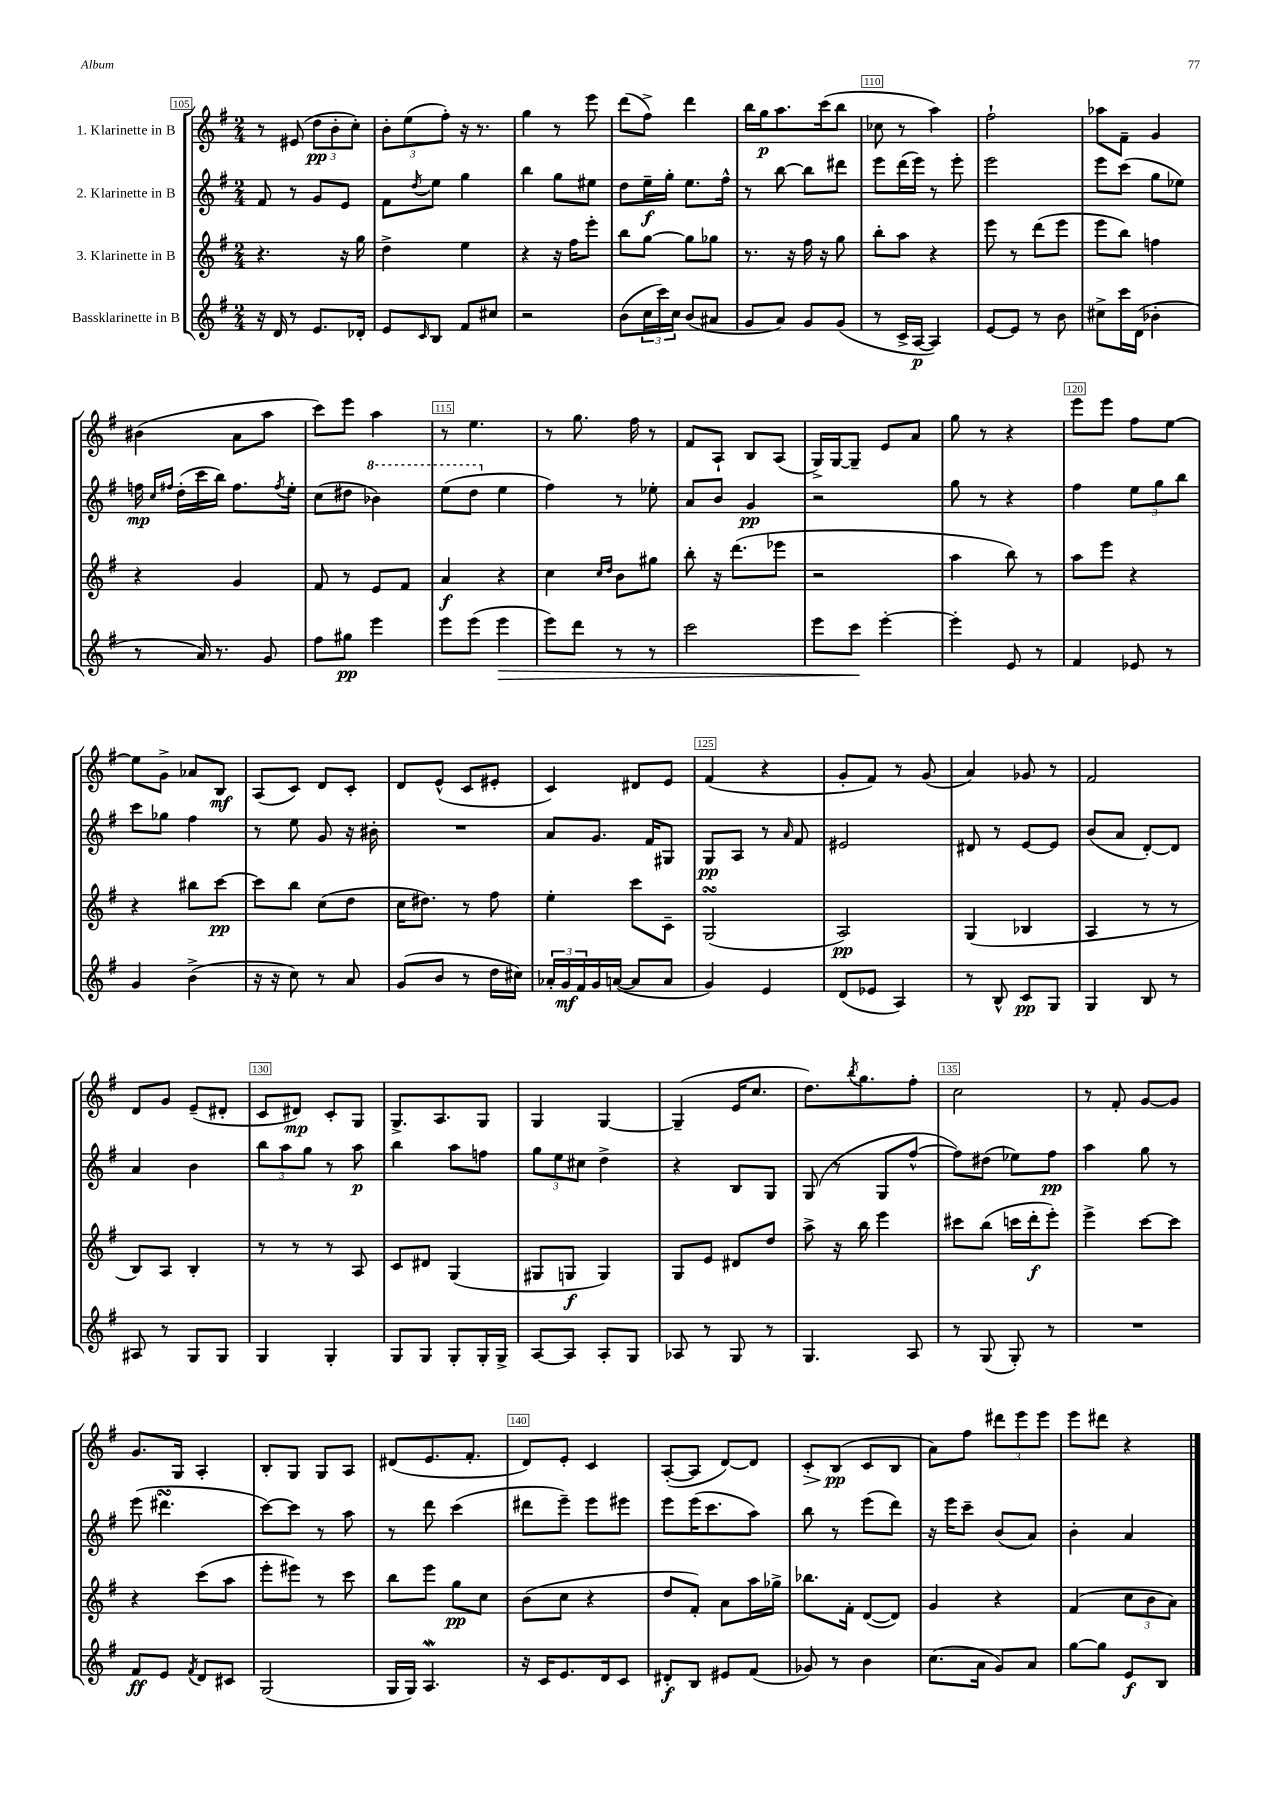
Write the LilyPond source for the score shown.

<<
\new StaffGroup <<
\new Staff = "s0" \with { instrumentName = "1. Klarinette in B" } {
    \clef treble \key g \major \numericTimeSignature \time 2/4
    r8 eis'8( \tuplet 3/2 { d''8\pp b'8-. c''8-.) } |
    \tuplet 3/2 { b'8-. e''8( fis''8-.) } r16 r8. |
    g''4 r8 e'''8 |
    d'''8( fis''8->) d'''4 |
    b''16 g''16\p a''8. c'''16( b''8 |
    ces''8 r8 a''4) |
    fis''2-! |
    aes''8 fis'8-- g'4 |
    bis'4( a'8 a''8 |
    c'''8) e'''8 a''4 |
    r8 e''4. |
    r8 g''8. fis''16 r8 |
    fis'8 a8-! b8 a8( |
    g16->) g16~ g8-- e'8 a'8 |
    g''8 r8 r4 |
    e'''8 e'''8 fis''8 e''8~ |
    e''8 g'8-> aes'8 b8\mf |
    a8( c'8) d'8 c'8-. |
    d'8 e'8-^( c'8 eis'8-. |
    c'4) dis'8 e'8 |
    fis'4( r4 |
    g'8-. fis'8) r8 g'8( |
    a'4) ges'8 r8 |
    fis'2 |
    d'8 g'8 e'8--( dis'8-. |
    c'8 dis'8\mp) c'8-. g8 |
    g8.-> a8. g8 |
    g4 g4~ |
    g4--( e'16 c''8. |
    d''8.) \acciaccatura { b''8 } g''8. fis''8-. |
    c''2 |
    r8 fis'8-. g'8~ g'8 |
    g'8. g16 a4-. |
    b8-. g8 g8 a8 |
    dis'8( e'8. fis'8.-. |
    d'8) e'8-. c'4 |
    a8~-.( a8 d'8~) d'8 |
    c'8-.\> b8\pp\!( c'8 b8 |
    a'8) fis''8 \tuplet 3/2 { dis'''8 e'''8 e'''8 } |
    e'''8 dis'''8 r4 \bar "|." |
}
\new Staff = "s1" \with { instrumentName = "2. Klarinette in B" } {
    \clef treble \key g \major \numericTimeSignature \time 2/4
    fis'8 r8 g'8 e'8 |
    fis'8 \acciaccatura { d''8 } e''8 g''4 |
    b''4 g''8 eis''8 |
    d''8 e''16--\f g''16-. e''8. fis''16-^ |
    r8 b''8~ b''8 dis'''8 |
    e'''8 d'''16( e'''16) r8 e'''8-. |
    e'''2 |
    e'''8 c'''8( g''8 ees''8) |
    f''16\mp \grace { c''16 fis''16 } d''16-.( c'''16 b''16) fis''8. \acciaccatura { fis''8 } e''16-. |
    c''8( dis''8 \ottava #1 bes''4) |
    e'''8( d'''8 \ottava #0 e''4 |
    fis''4) r8 ees''8-. |
    a'8 b'8 g'4\pp |
    r2 |
    g''8 r8 r4 |
    fis''4 \tuplet 3/2 { e''8 g''8 b''8 } |
    c'''8 ges''8 fis''4 |
    r8 e''8 g'8 r16 bis'16-. |
    R2 |
    a'8 g'8. fis'16 gis8 |
    g8\pp a8 r8 \grace { a'16 } fis'8 |
    eis'2 |
    dis'8 r8 e'8~ e'8 |
    b'8( a'8 d'8~-.) d'8 |
    a'4 b'4 |
    \tuplet 3/2 { b''8 a''8 g''8 } r8 a''8\p |
    b''4 a''8 f''8 |
    \tuplet 3/2 { g''8 e''8 cis''8 } d''4-> |
    r4 b8 g8 |
    g8( r8 g8 fis''8~-^ |
    fis''8) dis''8( ees''8) fis''8\pp |
    a''4 g''8 r8 |
    e'''8( dis'''4.\turn |
    c'''8~) c'''8 r8 a''8 |
    r8 d'''8 c'''4( |
    dis'''8 e'''8--) e'''8 eis'''8 |
    e'''8 e'''16( c'''8. a''8) |
    b''8 r8 e'''8( d'''8) |
    r16 e'''16 c'''8-- b'8( a'8) |
    b'4-. a'4 \bar "|." |
}
\new Staff = "s2" \with { instrumentName = "3. Klarinette in B" } {
    \clef treble \key g \major \numericTimeSignature \time 2/4
    r4. r16 g''16 |
    d''4-> e''4 |
    r4 r16 fis''16 e'''8-. |
    b''8 g''8~ g''8 ges''8 |
    r8. r16 fis''16 r16 g''8 |
    b''8-. a''8 r4 |
    e'''8 r8 d'''8( e'''8 |
    e'''8 b''8) f''4 |
    r4 g'4 |
    fis'8 r8 e'8 fis'8 |
    a'4\f r4 |
    c''4 \grace { c''16 d''16 } b'8 gis''8 |
    b''8-. r16 d'''8.( ees'''8 |
    r2 |
    a''4 b''8) r8 |
    a''8 e'''8 r4 |
    r4 bis''8 c'''8~\pp |
    c'''8 b''8 c''8( d''8 |
    c''16 dis''8.) r8 fis''8 |
    e''4-. c'''8 c'8-- |
    g2\turn( |
    a2\pp) |
    g4( bes4 |
    a4 r8 r8 |
    b8) a8 b4-. |
    r8 r8 r8 a8 |
    c'8 dis'8 g4( |
    gis8 g8\f g4) |
    g8 e'8 dis'8 d''8 |
    a''8-> r16 b''16 e'''4 |
    cis'''8 b''8( c'''16 d'''16-.\f e'''8-.) |
    e'''4-> c'''8~ c'''8 |
    r4 c'''8( a''8 |
    e'''8-. eis'''8) r8 c'''8 |
    b''8 e'''8 g''8\pp c''8 |
    b'8( c''8 r4 |
    d''8 fis'8-.) a'8 a''16 ges''16-> |
    bes''8. fis'16-. d'8~( d'8) |
    g'4 r4 |
    fis'4( \tuplet 3/2 { c''8 b'8 a'8) } \bar "|." |
}
\new Staff = "s3" \with { instrumentName = "Bassklarinette in B" } {
    \clef treble \key g \major \numericTimeSignature \time 2/4
    r16 d'16 r8 e'8. des'16-. |
    e'8 \grace { c'16 } b8 fis'8 cis''8 |
    r2 |
    b'8( \tuplet 3/2 { c''16 c'''16) c''16 } b'8( ais'8 |
    g'8 a'8) g'8 g'8( |
    r8 c'16-> a16~\p a4) |
    e'8~ e'8 r8 b'8 |
    cis''8-> c'''16 d'16( bes'4-. |
    r8 a'16) r8. g'8 |
    fis''8 gis''8\pp e'''4 |
    e'''8 e'''8( e'''4\> |
    e'''8) d'''8 r8 r8 |
    c'''2 |
    e'''8 c'''8\! e'''4~-. |
    e'''4-. e'8 r8 |
    fis'4 ees'8 r8 |
    g'4 b'4->( |
    r16 r16 c''8) r8 a'8 |
    g'8( b'8 r8 d''16 cis''16) |
    \tuplet 3/2 { aes'16-. g'16\mf fis'16 } g'16 a'16~( a'8 a'8 |
    g'4) e'4 |
    d'8( ees'8 a4) |
    r8 b8-^ c'8\pp g8 |
    g4 b8 r8 |
    ais8 r8 g8 g8 |
    g4 g4-. |
    g8 g8 g8-. g16-. g16-> |
    a8~ a8 a8-. g8 |
    aes8 r8 g8 r8 |
    g4. a8 |
    r8 g8( g8-.) r8 |
    R2 |
    fis'8\ff e'8 \acciaccatura { fis'8 } d'8 cis'8 |
    g2( |
    g16 g16) a4.\mordent |
    r16 c'16 e'8. d'16 c'8 |
    dis'8-.\f b8 eis'8 fis'8( |
    ges'8) r8 b'4 |
    c''8.( a'16 g'8) a'8 |
    g''8~ g''8 e'8\f b8 \bar "|." |
}
>>
>>
\layout { \context { \Score currentBarNumber = #105 \override BarNumber.break-visibility = ##(#f #t #t) barNumberVisibility = #(every-nth-bar-number-visible 5) \override BarNumber.stencil = #(make-stencil-boxer 0.1 0.3 ly:text-interface::print) } }
